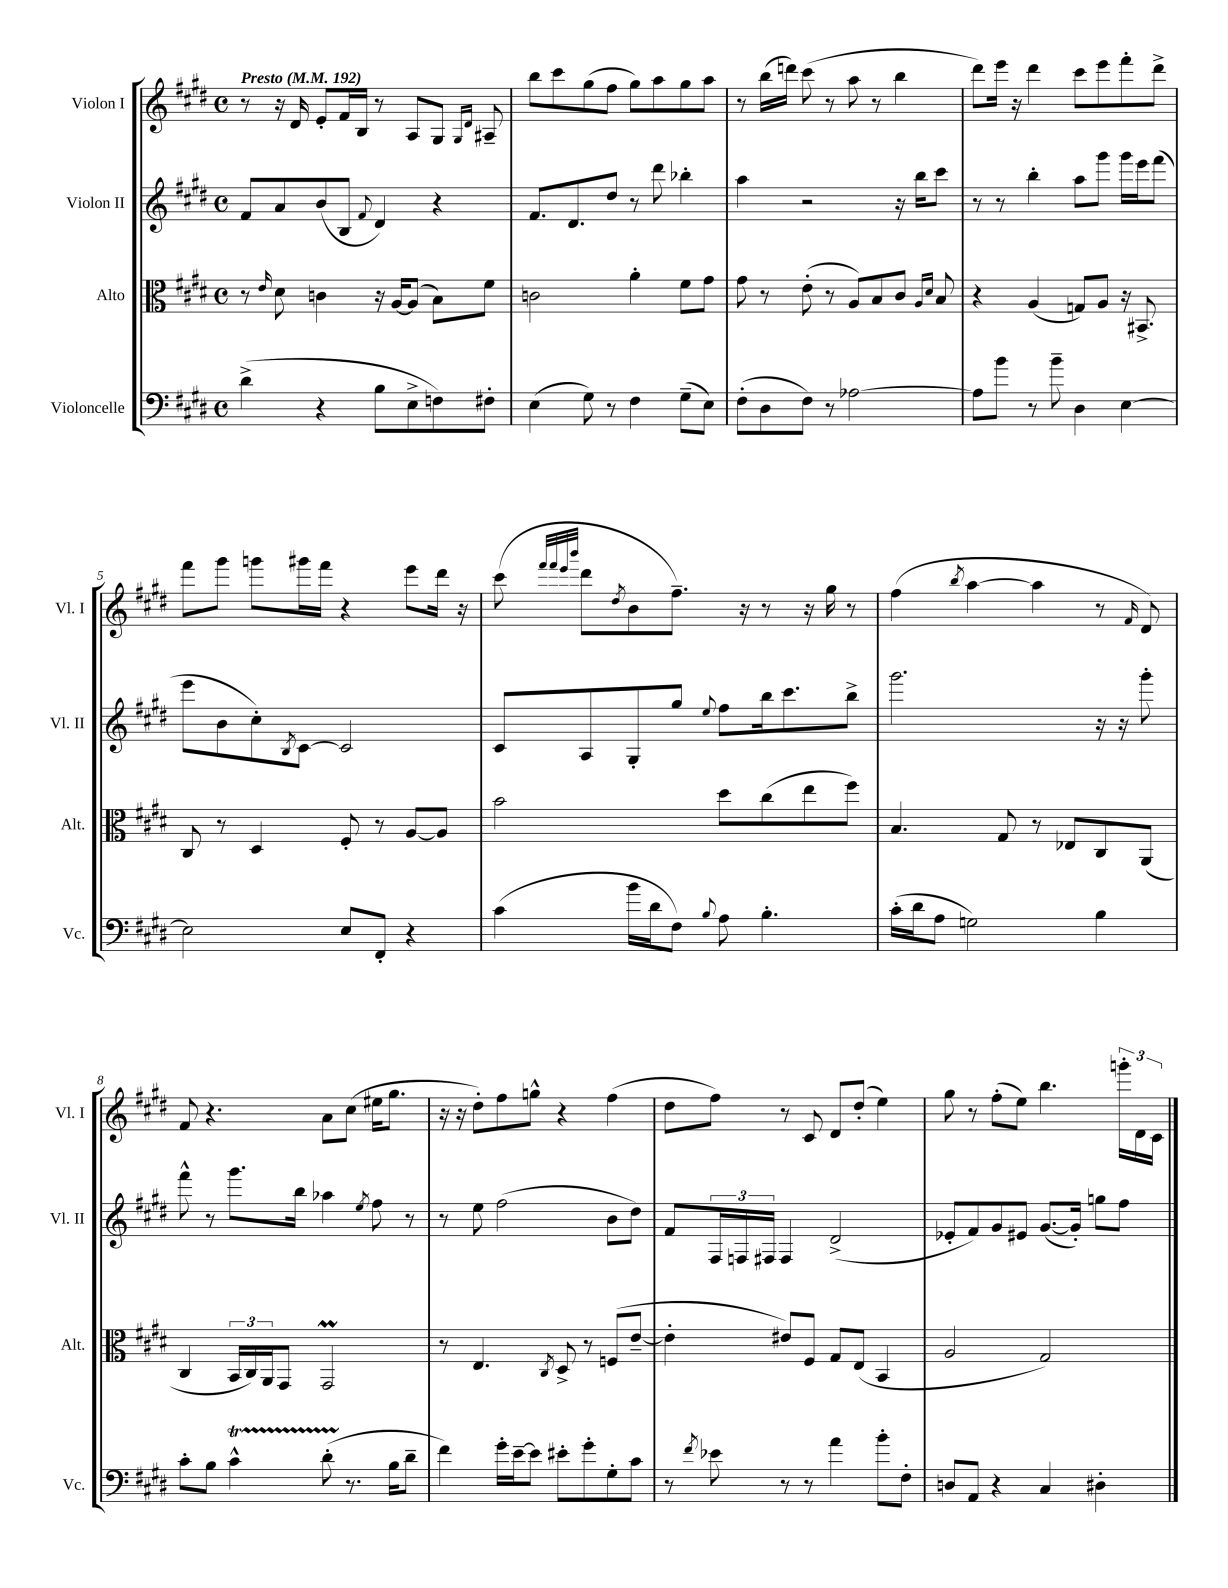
<<
\new StaffGroup <<
\new Staff = "s0" \with { instrumentName = "Violon I" shortInstrumentName = "Vl. I" } {
    \clef treble \key e \major \defaultTimeSignature \time 4/4 \tempo "Presto" 4 = 192
    r8 r16 dis'16 e'8-. fis'16 b16 r8 a8 gis8 \grace { gis16 dis'16 } ais8-- |
    b''8 cis'''8 gis''8( fis''8 gis''8) a''8 gis''8 a''8 |
    r8 b''16( d'''16) cis'''8( r8 a''8 r8 b''4 |
    dis'''8) e'''16 r16 dis'''4 cis'''8 e'''8 fis'''8-. dis'''8-> |
    fis'''8 gis'''8 g'''8 gis'''16 fis'''16 r4 e'''8 dis'''16 r16 |
    cis'''8( \grace { fis'''32 fis'''32 e'''32 b'''32 } dis'''8 \acciaccatura { dis''8 } b'8 fis''8.--) r16 r8 r16 gis''16 r8 |
    fis''4( \acciaccatura { b''8 } a''4~ a''4 r8 \grace { fis'16 } dis'8) |
    fis'8 r4. a'8 cis''8( eis''16 gis''8. |
    r16 r16 dis''8-.) fis''8 g''8-^ r4 fis''4( |
    dis''8 fis''8) r8 cis'8 dis'8 dis''8-.( e''4) |
    gis''8 r8 fis''8-.( e''8) b''4. \tuplet 3/2 { g'''16-. dis'16 cis'16 } \bar "|." |
}
\new Staff = "s1" \with { instrumentName = "Violon II" shortInstrumentName = "Vl. II" } {
    \clef treble \key e \major \defaultTimeSignature \time 4/4
    fis'8 a'8 b'8( b8 \appoggiatura { fis'8 } dis'4) r4 |
    fis'8. dis'8. dis''8 r8 dis'''8 bes''4-. |
    a''4 r2 r16 b''16 cis'''8 |
    r8 r8 b''4-. a''8 gis'''8 gis'''16 e'''16 fis'''8( |
    e'''8 b'8 cis''8-.) \acciaccatura { b8 } cis'8~ cis'2 |
    cis'8 a8 gis8-. gis''8 \appoggiatura { e''8 } fis''8 b''16 cis'''8. b''8-> |
    gis'''2. r16 r16 gis'''8-. |
    fis'''8-^ r8 gis'''8. b''16 aes''4 \acciaccatura { e''8 } fis''8 r8 |
    r8 e''8 fis''2( b'8 dis''8) |
    fis'8 \tuplet 3/2 { fis16 f16 fis16 } fis4 dis'2->( |
    ees'8-. fis'8) gis'8 eis'8 gis'8.~( gis'16-.) g''8 fis''8 \bar "|." |
}
\new Staff = "s2" \with { instrumentName = "Alto" shortInstrumentName = "Alt." } {
    \clef alto \key e \major \defaultTimeSignature \time 4/4
    r8 \grace { e'16 } dis'8 c'4 r16 a16~ a8( b8) fis'8 |
    c'2 a'4-. fis'8 gis'8 |
    gis'8 r8 e'8-.( r8 a8) b8 cis'8 \grace { a16 dis'16 } b8 |
    r4 a4( g8) a8 r16 bis,8.-> |
    cis8 r8 dis4 fis8-. r8 a8~ a8 |
    b'2 dis''8 cis''8( e''8 fis''8) |
    b4. gis8 r8 ees8 cis8 a,8( |
    cis4 \tuplet 3/2 { b,16 cis16) a,16 } gis,8 gis,2\prall |
    r8 e4. \acciaccatura { cis8 } dis8-> r8 f8( e'8~-- |
    e'4-. eis'8) fis8 gis8 e8( b,4 |
    a2 gis2) \bar "|." |
}
\new Staff = "s3" \with { instrumentName = "Violoncelle" shortInstrumentName = "Vc." } {
    \clef bass \key e \major \defaultTimeSignature \time 4/4
    dis'4->( r4 b8 e8-> f8) fis8-. |
    e4( gis8) r8 fis4 gis8--( e8) |
    fis8-.( dis8 fis8) r8 aes2~ |
    aes8 b'8 r8 b'8-- dis4 e4~ |
    e2 e8 fis,8-. r4 |
    cis'4( b'16 dis'16 fis8) \appoggiatura { b8 } a8 b4.-. |
    cis'16-.( dis'16 a8 g2) b4 |
    cis'8-. b8 cis'4-^\startTrillSpan dis'8-.( r8.\stopTrillSpan b16 dis'8-- |
    fis'4) gis'16-. e'16~-- e'8 eis'8-. gis'8-. gis8-. cis'8 |
    r8 \acciaccatura { fis'8 } ees'8 r8 r8 a'4 b'8-. fis8-. |
    d8 a,8 r4 cis4 dis4-. \bar "|." |
}
>>
>>
